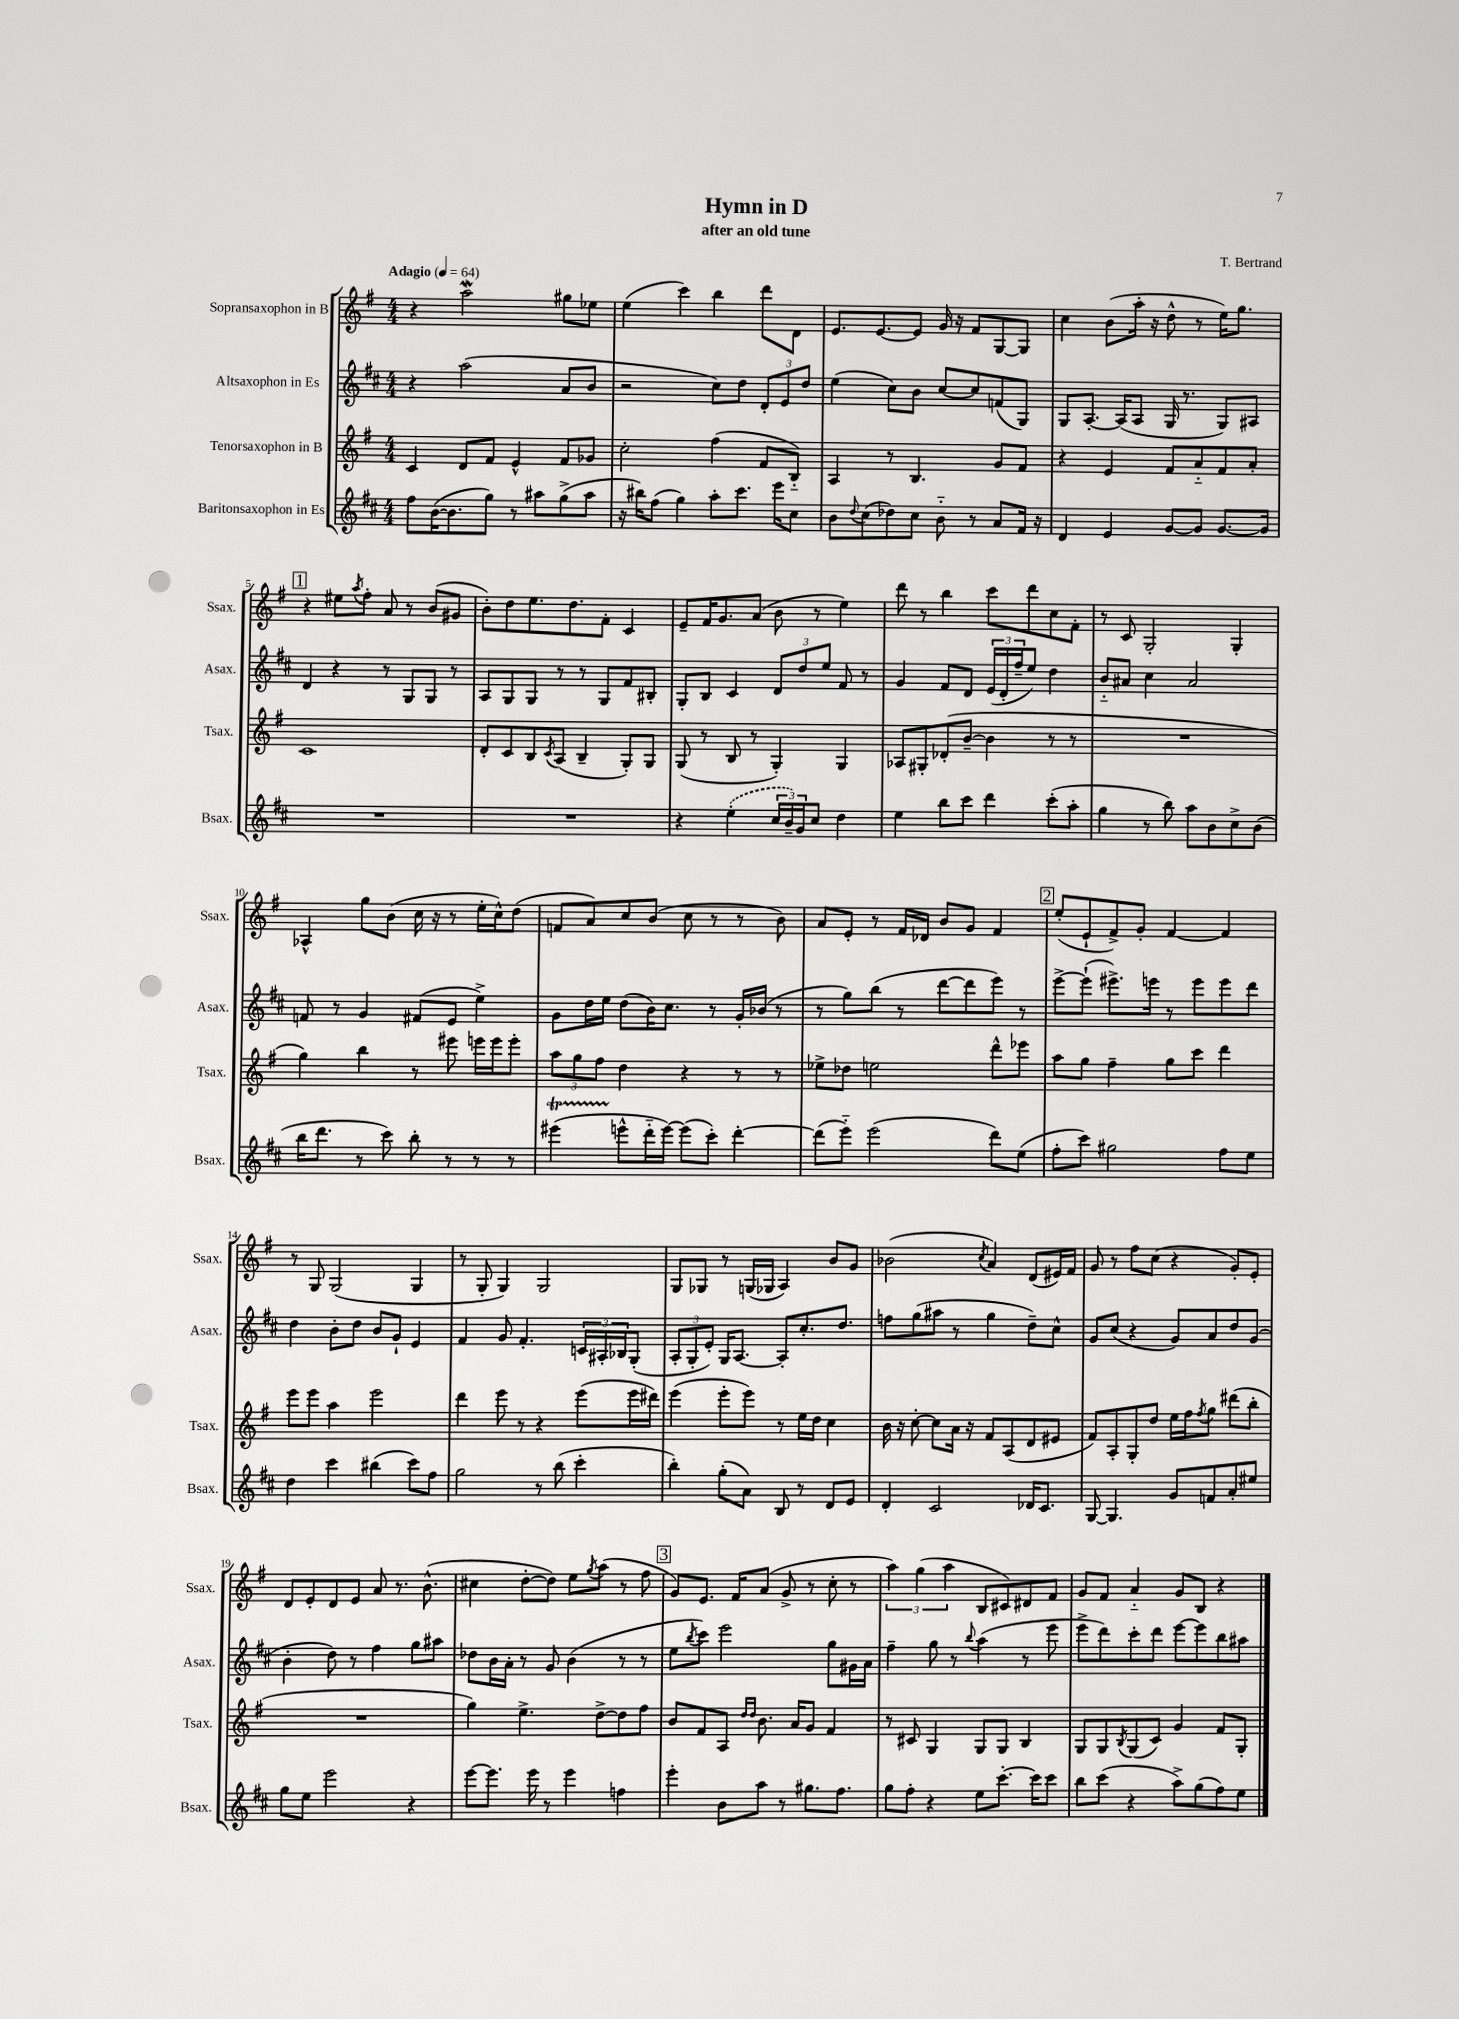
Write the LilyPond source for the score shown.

\header { title = "Hymn in D" composer = "T. Bertrand" subtitle = "after an old tune" }
<<
\new StaffGroup <<
\new Staff = "s0" \with { instrumentName = "Sopransaxophon in B" shortInstrumentName = "Ssax." } {
    \clef treble \key g \major \numericTimeSignature \time 4/4 \tempo "Adagio" 4 = 64
    r4 a''2\mordent gis''8 ees''8 |
    e''4( c'''4) b''4 d'''8 d'8 |
    e'8. e'8.~ e'8 g'16 r16 fis'8 g8~ g8 |
    c''4 b'8( a''16-. r16 d''8-^ r8 e''16) g''8. |
    \mark \markup { \box "1" } r4 eis''8 \acciaccatura { a''8 } fis''8-. a'8 r8 b'8( gis'8 |
    b'8-.) d''8 e''8. d''8. fis'8-. c'4 |
    e'8-- fis'16 g'8. a'8( b'8 r8 e''4) |
    d'''8 r8 b''4 c'''8 d'''8 c''8 fis'8-. |
    r8 c'8 g2-. g4-. |
    aes4-^ g''8 b'8( c''16 r16 r8 e''16-. c''16-^) d''8( |
    f'8 a'8) c''8 b'8( c''8 r8 r8 b'8) |
    a'8 e'8-. r8 fis'16 des'16 b'8 g'8 fis'4 |
    \mark \markup { \box "2" } e''8-.( e'8-! fis'8->) g'8-. fis'4~ fis'4 |
    r8 g8 g2( g4 |
    r8 g8-. g4) g2 |
    g8 ges8 r8 g16( ges16 a4) b'8 g'8 |
    bes'2( \acciaccatura { c''8 } a'4) d'8( eis'16) fis'16 |
    g'8 r8 fis''8 c''8( r4 g'8-.) e'8-. |
    d'8 e'8-. d'8 e'8 a'8 r8. b'8.-^( |
    cis''4 d''8~-. d''8) e''8 \acciaccatura { g''8 } a''8( r8 fis''8 |
    \mark \markup { \box "3" } g'8) e'8. fis'16 a'8( g'8-> r8 c''8-. r8 |
    \tuplet 3/2 { a''4) g''4( a''4 } b8 cis'8) dis'8 fis'8 |
    g'8 fis'8 a'4-_ g'8 b8 r4 \bar "|." |
}
\new Staff = "s1" \with { instrumentName = "Altsaxophon in Es" shortInstrumentName = "Asax." } {
    \clef treble \key d \major \numericTimeSignature \time 4/4
    r4 a''2( a'8 b'8 |
    r2 cis''8) d''8 \tuplet 3/2 { d'8-. e'8 d''8 } |
    e''4( cis''8) b'8 cis''8~ cis''8 f'8( g8) |
    g8 a8.~-. a16( a8 g16 r8. g8) ais8 |
    \mark \markup { \box "1" } d'4 r4 r8 g8 g8 r8 |
    a8 g8 g8 r8 r8 g8 fis'8 bis8-. |
    g8-. b8 cis'4 \tuplet 3/2 { d'8 d''8 e''8 } fis'8 r8 |
    g'4 fis'8 d'8 \tuplet 3/2 { e'16( d'16-. fis''16-- } e''8) d''4 |
    b'8-_ ais'8 cis''4 ais'2 |
    f'8 r8 g'4 fis'8( e'8 e''4->) |
    g'8 d''16 e''16 d''8( b'16) cis''8. r8 g'16-. bes'16( r8 |
    r8 g''8) b''8( r8 d'''8~ d'''8 e'''8) r8 |
    \mark \markup { \box "2" } e'''8~-> e'''8-!( eis'''8.->) e'''16 r8 e'''8 e'''8 d'''8 |
    d''4 b'8-. d''8 b'8 g'8-! e'4 |
    fis'4 g'8 fis'4.-. \tuplet 3/2 { c'16 ais16-. bes16 } g8-.( |
    \tuplet 3/2 { a8-. g8-. e'8-.) } g16 a8.~ a8-. cis''8.-. d''8. |
    f''8 g''8( ais''8 r8 g''4 d''8--) cis''8-^ |
    g'8 cis''8( r4 g'8) a'8 d''8 g'8( |
    b'4-. d''8) r8 fis''4 g''8 ais''8 |
    des''8 b'16 a'16-. r8 g'8 b'4( r8 r8 |
    \mark \markup { \box "3" } e''8 \acciaccatura { b''8 } cis'''8) e'''2 g''8 gis'16 a'16 |
    fis''4-- g''8 r8 \appoggiatura { b''8 } a''4( r8 e'''8 |
    e'''8-> d'''8) cis'''8-. d'''8 e'''8~ e'''8 b''8 ais''8 \bar "|." |
}
\new Staff = "s2" \with { instrumentName = "Tenorsaxophon in B" shortInstrumentName = "Tsax." } {
    \clef treble \key g \major \numericTimeSignature \time 4/4
    c'4 d'8 fis'8 e'4-^ fis'8 ges'8 |
    c''2-. fis''4( fis'8 b8-_) |
    a4 r8 b4. g'8 fis'8 |
    r4 e'4 fis'8 a'8-_ fis'8 a'8-. |
    \mark \markup { \box "1" } c'1 |
    d'8-. c'8 b8 \acciaccatura { c'8 } a8( b4-- g8-.) g8 |
    g8( r8 b8 r8 g4-.) g4 |
    aes8 gis8-. des'8-.( b'8~-- b'4 r8 r8 |
    R1 |
    g''4) b''4 r8 eis'''8 e'''16 e'''16 e'''8-. |
    \tuplet 3/2 { a''8 g''8 fis''8 } d''4 r4 r8 r8 |
    ees''8-> des''8 e''2 d'''8-^ ees'''8 |
    \mark \markup { \box "2" } a''8 g''8 fis''4-- g''8 c'''8 d'''4 |
    e'''8 e'''8 a''4 e'''2 |
    d'''4 e'''8 r8 r4 e'''8( e'''16 dis'''16) |
    e'''4( e'''8-. e'''8) r8 e''16 d''16 c''4 |
    b'16 r16 c''8~-. c''8 a'16 r16 fis'8 a8( d'8 eis'8 |
    fis'8) a8-. g8-. d''8 e''16 fis''16 \acciaccatura { fis''8 } g''8 dis'''8( b''8-. |
    R1 |
    g''4) e''4.-> d''8~-> d''8 fis''8 |
    \mark \markup { \box "3" } b'8 fis'8 a8 \grace { d''16 d''16 } b'8. a'16 g'8 fis'4 |
    r8 cis'8 g4 g8 g8 b4 |
    g8 g8 \acciaccatura { b8 } g8( c'8) g'4 fis'8 g8-. \bar "|." |
}
\new Staff = "s3" \with { instrumentName = "Baritonsaxophon in Es" shortInstrumentName = "Bsax." } {
    \clef treble \key d \major \numericTimeSignature \time 4/4
    fis''8 b'16~( b'8. g''8) r8 ais''8 g''8->( ais''8 |
    r16 bis''16) fis''8( g''4) a''8-. cis'''8. e'''16 cis''8 |
    b'8 \appoggiatura { d''8 } cis''8( des''8) cis''8 b'8-_ r8 a'8 fis'16 r16 |
    d'4 e'4 g'8~ g'8 g'8.~ g'16 |
    \mark \markup { \box "1" } R1 |
    R1 |
    r4 \once \slurDashed e''4-.( \tuplet 3/2 { cis''16 b'16--) g'16 } cis''8 d''4 |
    e''4 b''8 cis'''8 d'''4 cis'''8-.( a''8-. |
    g''4 r8 b''8) a''8 b'8 cis''8-> b'8( |
    b''16 d'''8. r8 cis'''8) b''8-. r8 r8 r8 |
    eis'''4\startTrillSpan( e'''8-^\stopTrillSpan d'''16-_ e'''16~) e'''8( cis'''8-.) d'''4~-. |
    d'''8( e'''8-_) e'''2( d'''8) e''8( |
    \mark \markup { \box "2" } fis''8-. cis'''8) gis''2 fis''8 e''8 |
    d''4 cis'''4 bis''4( cis'''8) fis''8 |
    g''2 r8 b''8( cis'''4-. |
    b''4-.) g''8-.( a'8) b8 r8 d'8 e'8 |
    d'4-. cis'2 des'16 cis'8. |
    g8~ g4. g'8 f'8 a'8-. eis''8 |
    g''8 e''8 e'''2 r4 |
    e'''8~ e'''8. e'''16 r8 e'''4 f''4 |
    \mark \markup { \box "3" } e'''4-. b'8 a''8 r8 gis''8. fis''8. |
    g''8 fis''8-. r4 e''8 cis'''8.~-. cis'''16 cis'''8 |
    b''8 cis'''8( r4 a''8->) g''8( fis''8) e''8 \bar "|." |
}
>>
>>
